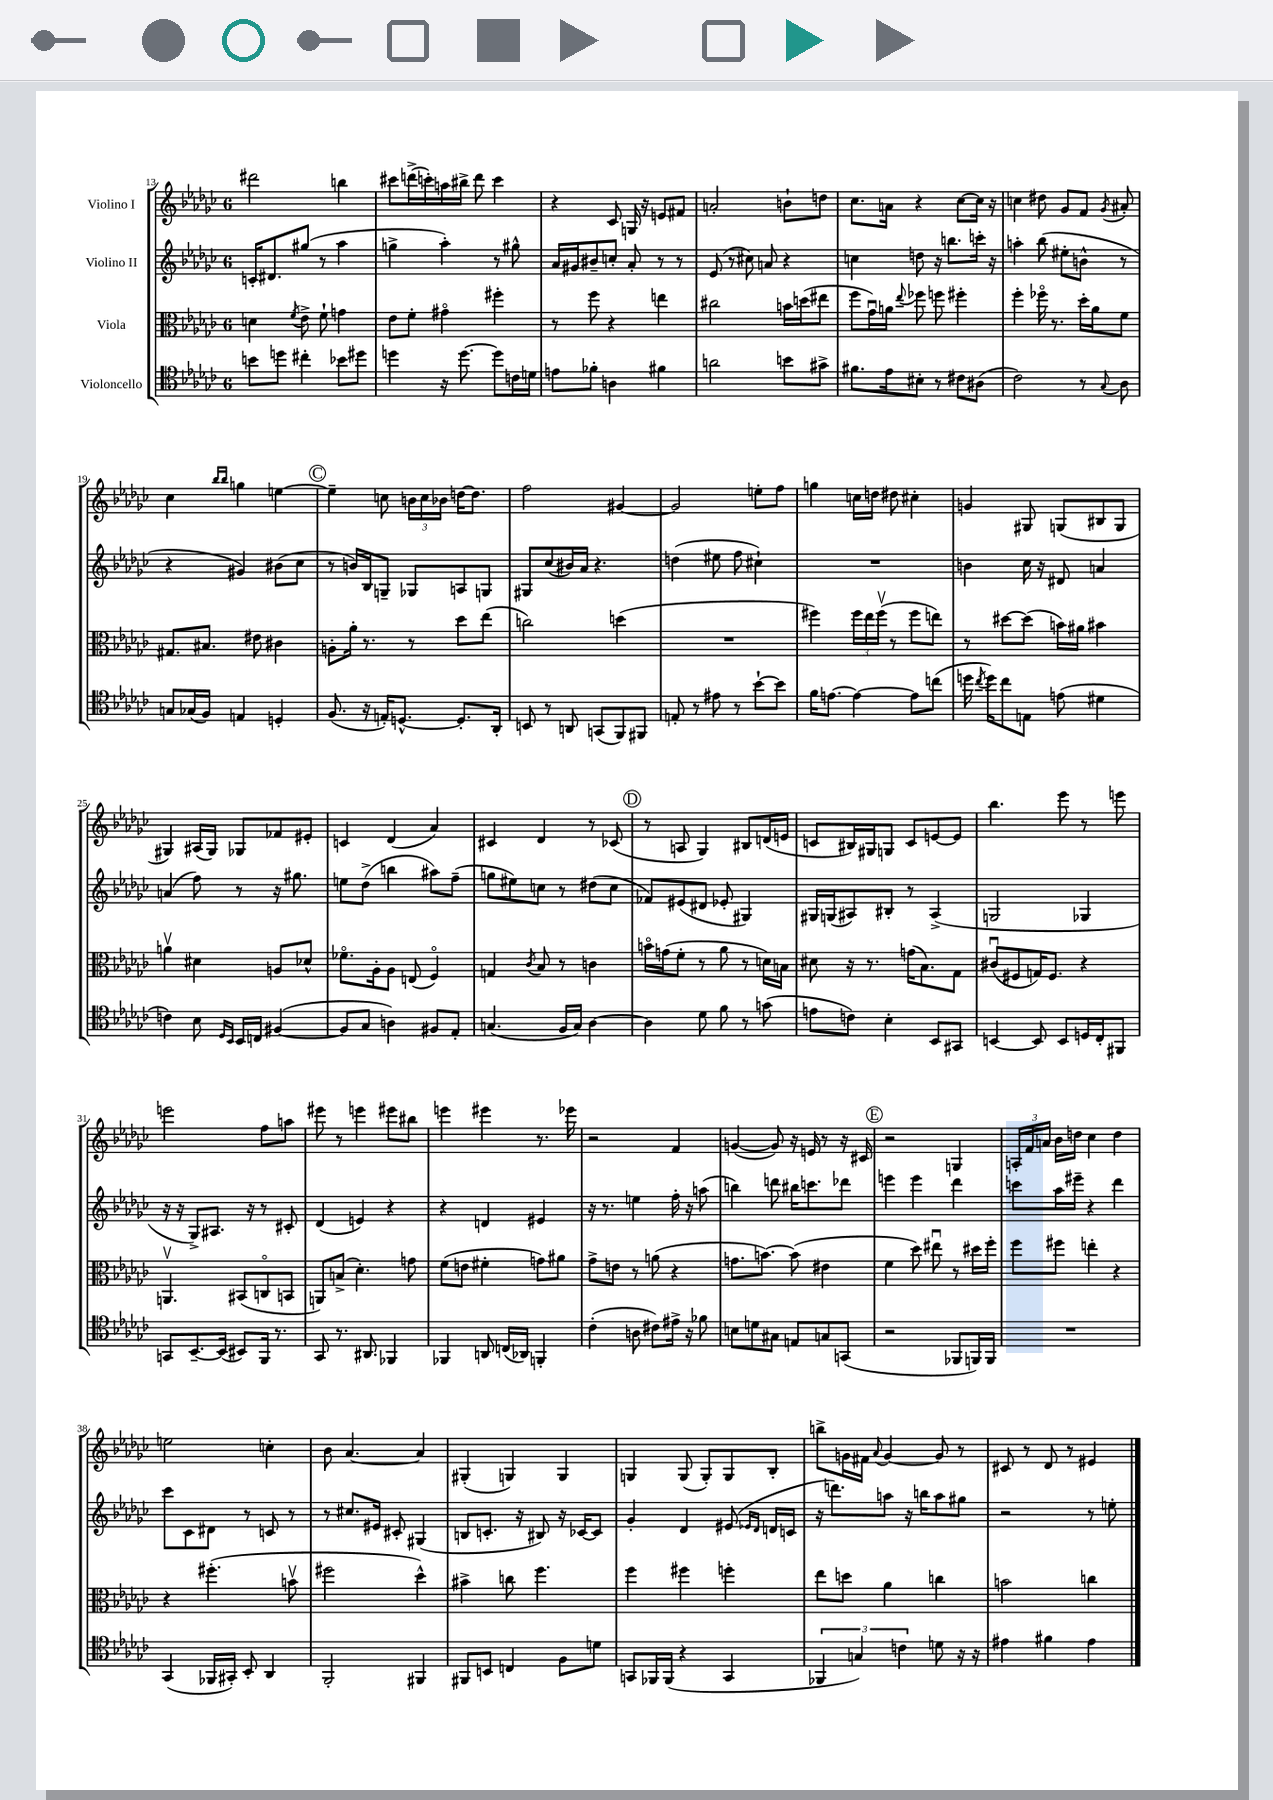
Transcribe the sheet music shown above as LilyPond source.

<<
\new StaffGroup <<
\new Staff = "s0" \with { instrumentName = "Violino I" } {
    \clef treble \key ges \major \once \override Staff.TimeSignature.style = #'single-digit \time 6/8
    \autoBeamOff dis'''2 b''4 |
    cis'''8[ d'''16->( c'''16-.) a''16 bis''16]-> d'''8 c'''4 |
    r4 ces'8 g16 r16 e'8[ fis'8] |
    a'2-. b'8[-! d''8] |
    ces''8.[ a'16] r4 ces''8[~ ces''16] r16 |
    c''4 dis''8 ges'8[ f'8] \acciaccatura { ges'8 } ais'8-. |
    ces''4 \grace { bes''16[ bes''16] } g''4 e''4~ |
    \mark \markup { \circle "C" } e''4-- c''8 \tuplet 3/2 { b'16[ c''16 bes'16] } d''16[~ d''8.] |
    f''2 gis'4~ |
    gis'2 e''8[-. f''8] |
    g''4 c''16[ d''16] dis''8 cis''4-. |
    g'4 gis8 g8[( bis8 g8] |
    gis4) ais16[( gis16]) ges8[ fes'8 eis'8]-. |
    c'4 des'4( aes'4) |
    cis'4 des'4 r8 ces'8( |
    \mark \markup { \circle "D" } r8 a8 ges4) bis8[ d'16( e'16] |
    c'8[ bis16) gis16 g8] c'8[ e'8~ e'8] |
    bes''4. ees'''8 r8 e'''8 |
    e'''2 f''8[ a''8] |
    eis'''8 r8 e'''4 eis'''8[ bis''8] |
    e'''4 eis'''4 r8. ees'''16 |
    r2 f'4 |
    g'4~( g'8) r16 e'16 r8 r16 cis'16 |
    \mark \markup { \circle "E" } r2 g4 |
    \tuplet 3/2 { a16[-. f'16 a'16] } bes'16[ d''16] ces''4 d''4 |
    e''2 c''4-. |
    bes'8 aes'4.~ aes'4 |
    gis4-.( g4) g4 |
    g4 g8( g8[-.) g8 bes8]-. |
    b''8[-> g'16 fis'16] \appoggiatura { aes'8 } g'4~ g'8 r8 |
    cis'8 r8 des'8 r8 eis'4 \bar "|." |
}
\new Staff = "s1" \with { instrumentName = "Violino II" } {
    \clef treble \key ges \major \once \override Staff.TimeSignature.style = #'single-digit \time 6/8
    \autoBeamOff c'16[-. dis'8. gis''8]( r8 aes''4 |
    g''4-> aes''4-.) r8 gis''8-^ |
    aes'16[ gis'16 bis'8-- c''8]-. aes'8-. r8 r8 |
    ees'8( r8 cis''8) a'8 r4 |
    c''4 d''8 r16 b''8.[ c'''16]-. r16 |
    a''4-. bes''8( eis''8[-. b'8]-^ r8 |
    r4 gis'4) bis'8[( ces''8] |
    \mark \markup { \circle "C" } r8 b'16[) bes16 g8]-- ges8[ a8 g8] |
    gis8[ ces''8( bis'16) aes'16] r4. |
    d''4( eis''8 f''8 cis''4-!) |
    R2. |
    b'4 ces''16 r16 dis'8 a'4 |
    a'4( f''8) r8 r16 gis''8. |
    e''8[ des''8]->( b''4 ais''8[) f''8]--( |
    g''8[ eis''8) c''8] r8 dis''8[( c''8] |
    \mark \markup { \circle "D" } fes'8[) eis'8( dis'8] ees'8-. gis4) |
    gis16[ g16( ais8) bis8]-. r8 ais4->( |
    g2 ges4 |
    r16 r16 ges8[->) ais8.] r16 r8 cis'8-. |
    des'4( e'4) r4 |
    r4 d'4 eis'4 |
    r16 r8. e''4 f''16-. r16 a''8( |
    b''4) d'''8 bis''16[ c'''8. des'''8] |
    \mark \markup { \circle "E" } e'''4 e'''4 des'''4 |
    c'''8[ aes''16 eis'''16]-- r4 des'''4 |
    ces'''8[ ces'8 dis'8] r8 c'8 r8 |
    r8 cis''8.[ eis'16] cis'8-. gis4( |
    b8[ c'8.]-. r16 bis8) r16 ces'16[~ ces'8] |
    ges'4-. des'4 eis'8( \grace { ees'16[ des'16] } d'16[ c'16] |
    r16 d'''8.[) a''8] r16 b''16[ a''8 gis''8] |
    r2 r8 e''8-. \bar "|." |
}
\new Staff = "s2" \with { instrumentName = "Viola" } {
    \clef alto \key ges \major \once \override Staff.TimeSignature.style = #'single-digit \time 6/8
    \autoBeamOff d'4 \acciaccatura { f'8 } ees'8-> f'8-! g'4 |
    ees'8[ f'8]-. gis'4\flageolet fis''4-. |
    r8 f''8 r4 e''4 |
    cis''2 b'16[ d''16( eis''8] |
    f''8[ ges'16\downbow) a'16] \appoggiatura { ees''8 } fes''8 f''8 fis''4-. |
    f''4-. fes''16\flageolet r8. des''16[-. aes'16 f'8] |
    gis8.[ bis8.] eis'8 cis'4 |
    \mark \markup { \circle "C" } a8[-. aes'16]-. r8. r8 des''8[ ees''8]( |
    c''2) d''4( |
    R2. |
    fis''4) \tuplet 3/2 { fis''16[ ees''16 fis''16]\upbow( } r8 fis''8[ e''8]) |
    r8 dis''8[~ dis''8]( b'16[) ais'16] bis'4 |
    a'4\upbow dis'4 a8[ des'8]-^ |
    fes'8.[\flageolet aes16-. aes8] e8( f4\flageolet) |
    g4 \acciaccatura { ces'8 } bes8 r8 c'4 |
    \mark \markup { \circle "D" } b'16[\flageolet g'16( f'8]-. r8 aes'8 r8 d'16[) b16] |
    dis'8 r16 r8. g'16[( bes8.) ges8] |
    cis'8[\downbow( fis8 g16) fis8.] r4 |
    a,4.\upbow bis,8[( c8\flageolet b,8] |
    a,8[) b8]->( des'4.-.) g'8 |
    f'8[( e'8] fis'4-. g'8[) ais'8] |
    ges'8[-> e'8] r8 a'8( r4 |
    g'8.[ b'8.]~) b'8( eis'4 |
    \mark \markup { \circle "E" } f'4 des''8) eis''8\downbow r8 dis''16[ f''16]-. |
    f''8[ fis''8] e''4-. r4 |
    r4 fis''4.-.( b'8\upbow |
    fis''2 des''4-^) |
    bis'4-> c''8 f''4. |
    f''4 fis''4 f''4-. |
    ees''8[ d''8] aes'4 c''4 |
    b'2 c''4 \bar "|." |
}
\new Staff = "s3" \with { instrumentName = "Violoncello" } {
    \clef tenor \key ges \major \once \override Staff.TimeSignature.style = #'single-digit \time 6/8
    \autoBeamOff b'8[ d''8] cis''4-. bes'8[ dis''8] |
    d''4 r16 d''8.~ d''8[ c'16 d'16] |
    e'8[ fes'8]-. a4 fis'4 |
    a'2 b'8[ gis'8]-> |
    fis'8.[ ees'16 bis8]-. r8 cis'8[ ais8]( |
    ces'2) r8 \appoggiatura { ges8 } aes8 |
    g8[ ges16( f16]) e4 d4-. |
    \mark \markup { \circle "C" } f8.( r16 e16[-.) d8.]~-^ d8.[-. aes,16]-. |
    b,8 r8 a,8 g,8[( f,8) fis,8] |
    e8-. r8 eis'8 r8 bes'8[~-! bes'8] |
    f'16[ e'8.]~ e'4~ e'8[ c''8]( |
    d''16 \acciaccatura { ces''8 } d''16[) ces''8 e8] e'8( dis'4 |
    c'4) bes8 \grace { des16[ bes,16] } bes,16[ c16] fis4~( |
    fis8[ ges8] a4) fis8[ ees8]-. |
    g4.( f16[ g16]) aes4~ |
    \mark \markup { \circle "D" } aes4 des'8 f'8 r8 g'8( |
    e'8[ c'8]) bes4-. bes,8[ gis,8] |
    b,4~ b,8 b,8[ d16 ces16-. fis,8] |
    g,8[ bes,8.~-- bes,16]( bis,8[) f,16] r8. |
    ges,8 r8. ais,8. fes,4 |
    fes,4 a,8 c16[( aes,16]) f,4-. |
    ces'4-.( a8 cis'8[) eis'16]-> r16 fes'8 |
    b8[ d'8 gis8] e8[ g8 g,8]( |
    \mark \markup { \circle "E" } r2 fes,8[ f,16) f,16] |
    R2. |
    ges,4( fes,16[ gis,16]-.) bes,8-. aes,4 |
    f,2-. fis,4 |
    fis,8[ b,8] c4 f8[ d'8] |
    g,8[ fes,16 fes,16]( r4 g,4 |
    \tuplet 3/2 { fes,4 g4) c'4 } d'8 r16 r16 |
    eis'4 fis'4 eis'4 \bar "|." |
}
>>
>>
\layout { \context { \Score currentBarNumber = #13 } }
